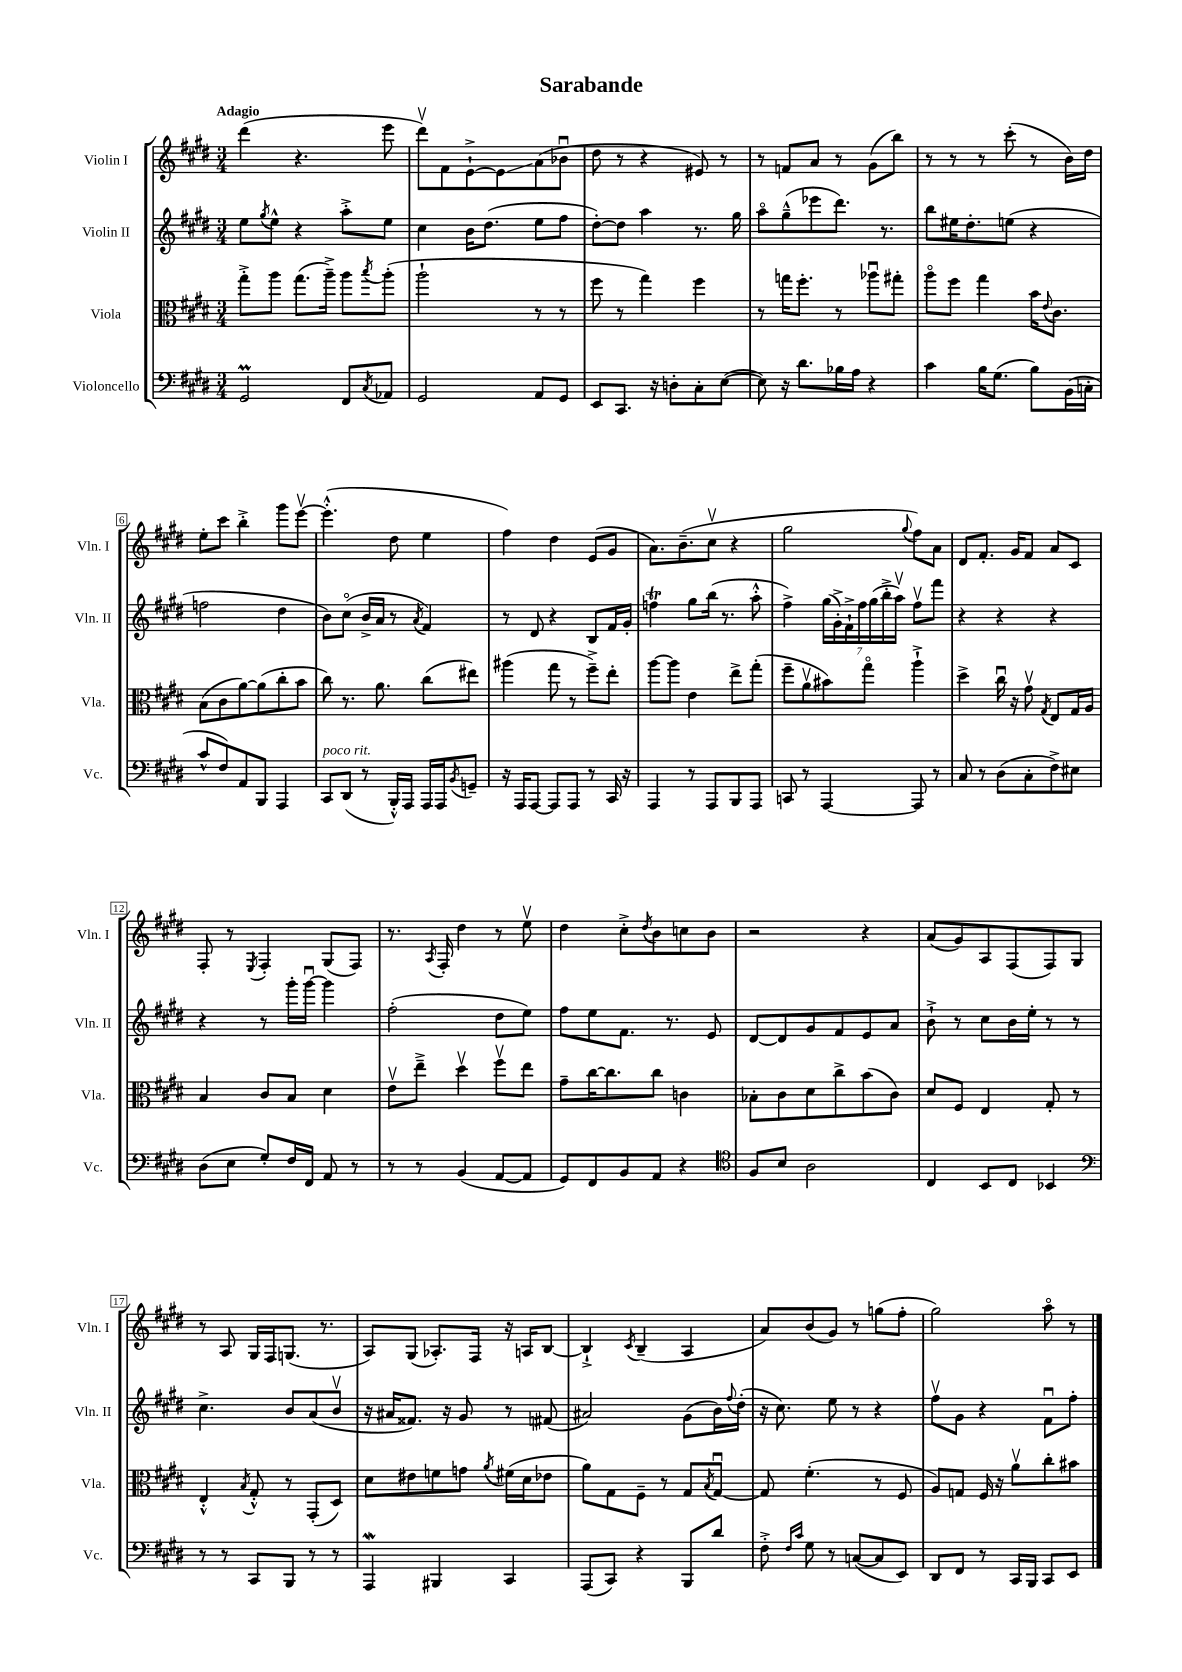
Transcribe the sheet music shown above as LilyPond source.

\header { title = "Sarabande" }
<<
\new StaffGroup <<
\new Staff = "s0" \with { instrumentName = "Violin I" shortInstrumentName = "Vln. I" } {
    \clef treble \key e \major \numericTimeSignature \time 3/4 \tempo "Adagio"
    dis'''4( r4. e'''8 |
    dis'''8\upbow) fis'8 e'8~-!-> e'8\glissando a'8( bes'8\downbow |
    dis''8 r8 r4 eis'8) r8 |
    r8 f'8 a'8 r8 gis'8( b''8) |
    r8 r8 r8 cis'''8-.( r8 b'16) dis''16 |
    e''8-. cis'''8 b''4-.-> gis'''8 e'''8~\upbow |
    e'''4.-.-^( dis''8 e''4 |
    fis''4) dis''4 e'8( gis'8 |
    a'8.) b'8.--( cis''8\upbow r4 |
    gis''2 \appoggiatura { gis''8 } fis''8) a'8 |
    dis'8 fis'8.-. gis'16 fis'8 a'8 cis'8 |
    fis8-. r8 \acciaccatura { e8 } fis4-. gis8( fis8) |
    r8. \acciaccatura { a8 } fis16-. dis''4 r8 e''8\upbow |
    dis''4 cis''8-.-> \acciaccatura { dis''8 } b'8 c''8 b'8 |
    r2 r4 |
    a'8( gis'8) a8 fis8( fis8) gis8 |
    r8 a8 gis16 fis16 g8.( r8. |
    a8) gis8( aes8.-.) fis16 r16 a16 b8~ |
    b4-!-> \acciaccatura { cis'8 } b4--( a4 |
    a'8) b'8( gis'8) r8 g''8( fis''8-. |
    gis''2) a''8\flageolet r8 \bar "|." |
}
\new Staff = "s1" \with { instrumentName = "Violin II" shortInstrumentName = "Vln. II" } {
    \clef treble \key e \major \numericTimeSignature \time 3/4
    e''8 \acciaccatura { gis''8 } e''8-^ r4 a''8-.-> e''8 |
    cis''4 b'16 dis''8.( e''8 fis''8 |
    dis''8~-.) dis''8 a''4 r8. gis''16 |
    a''8\flageolet gis''8---^( ees'''8 dis'''8.) r8. |
    b''8 eis''16 dis''8.-. e''8( r4 |
    f''2 dis''4 |
    b'8) cis''8\flageolet( b'16-> a'16 r8 \acciaccatura { a'8 } fis'4) |
    r8 dis'8 r4 b8 fis'16 gis'16-. |
    f''4\trill gis''8 b''16( r8. a''8-.-^ |
    fis''4->) \tuplet 7/4 { gis''16( gis'16-.->) fis'16-!-> fis''16 gis''16( b''16-.-> a''16\upbow) } fis''8\upbow fis'''8 |
    r4 r4 r4 |
    r4 r8 gis'''16-. gis'''16~\downbow gis'''4 |
    fis''2-.( dis''8 e''8) |
    fis''8 e''8 fis'8. r8. e'8 |
    dis'8~ dis'8 gis'8 fis'8 e'8 a'8 |
    b'8-!-> r8 cis''8 b'16 e''16-. r8 r8 |
    cis''4.-> b'8 a'8( b'8\upbow |
    r16 ais'16 fisis'8.) r16 gis'8 r8 fis'8( |
    ais'2) gis'8( b'16) \appoggiatura { fis''8 } dis''16-.( |
    r16 cis''8.) e''8 r8 r4 |
    fis''8\upbow gis'8 r4 fis'8\downbow fis''8-. \bar "|." |
}
\new Staff = "s2" \with { instrumentName = "Viola" shortInstrumentName = "Vla." } {
    \clef alto \key e \major \numericTimeSignature \time 3/4
    gis''8-.-> a''8 gis''8.( a''16--->) a''8 \acciaccatura { b''8 } a''8-.( |
    a''2-! r8 r8 |
    fis''8 r8 gis''4) fis''4 |
    r8 g''16 fis''8.-. r8 aes''8\downbow gis''8-. |
    a''8\flageolet fis''8 gis''4 b'16 \appoggiatura { e'8 } cis'8. |
    b8( cis'8 a'8~) a'8( cis''8-. b'8 |
    cis''8) r8. a'8. cis''8( eis''8) |
    ais''4( gis''8 r8 fis''8--->) e''8-. |
    a''8~ a''8 e'4 e''8-> gis''8-.( |
    fis''8-- a'8\upbow bis'8) gis''8\flageolet a''4-!-> |
    dis''4-> cis''16\downbow r16 gis'8\upbow \acciaccatura { gis8 } e8 gis16 a16 |
    b4 cis'8 b8 dis'4 |
    e'8\upbow e''8---> dis''4\upbow fis''8\upbow e''8 |
    gis'8-- cis''16~ cis''8. cis''8 c'4 |
    bes8-. cis'8 dis'8 cis''8-> b'8( cis'8) |
    dis'8 fis8 e4 gis8-. r8 |
    e4-.-^ \acciaccatura { b8 } gis8-.-^ r8 gis,8-.( dis8) |
    dis'8 eis'8 f'8 g'8 \acciaccatura { a'8 } fis'16( dis'16 ees'8 |
    a'8) gis8 fis8-- r8 gis8 \acciaccatura { b8 } gis8~\downbow |
    gis8 fis'4.-.( r8 fis8 |
    a8) g8 fis16 r16 a'8\upbow cis''8-. bis'8 \bar "|." |
}
\new Staff = "s3" \with { instrumentName = "Violoncello" shortInstrumentName = "Vc." } {
    \clef bass \key e \major \numericTimeSignature \time 3/4
    gis,2\prall fis,8 \acciaccatura { cis8 } aes,8 |
    gis,2 a,8 gis,8 |
    e,8 cis,8. r16 d8-. cis8-. e8~( |
    e8) r16 dis'8. bes16 a16 r4 |
    cis'4 b16 gis8.( b8) b,16( c16-. |
    cis'8-^ fis8) a,8 b,,8 a,,4 |
    cis,8^\markup { \italic "poco rit." } dis,8( r8 b,,16-.-^) a,,16 a,,16 a,,16 \acciaccatura { b,8 } g,8-- |
    r16 a,,16 a,,8~ a,,8 a,,8 r8 cis,16 r16 |
    a,,4 r8 a,,8 b,,8 a,,8 |
    c,8 r8 a,,4~ a,,8 r8 |
    cis8 r8 dis8( cis8-. fis8->) eis8 |
    dis8( e8 gis8-.) fis16 fis,16 a,8 r8 |
    r8 r8 b,4( a,8~ a,8 |
    gis,8) fis,8 b,8 a,8 r4 |
    \clef tenor fis8 b8 a2 |
    cis4 b,8 cis8 bes,4 |
    \clef bass r8 r8 cis,8 b,,8 r8 r8 |
    a,,4\mordent bis,,4 cis,4 |
    a,,8( cis,8) r4 b,,8 dis'8 |
    fis8-.-> \grace { fis16 cis'16 } gis8 r8 c8~( c8 e,8) |
    dis,8 fis,8 r8 cis,16 b,,16 cis,8 e,8 \bar "|." |
}
>>
>>
\layout { \context { \Score \override BarNumber.stencil = #(make-stencil-boxer 0.1 0.3 ly:text-interface::print) } }
